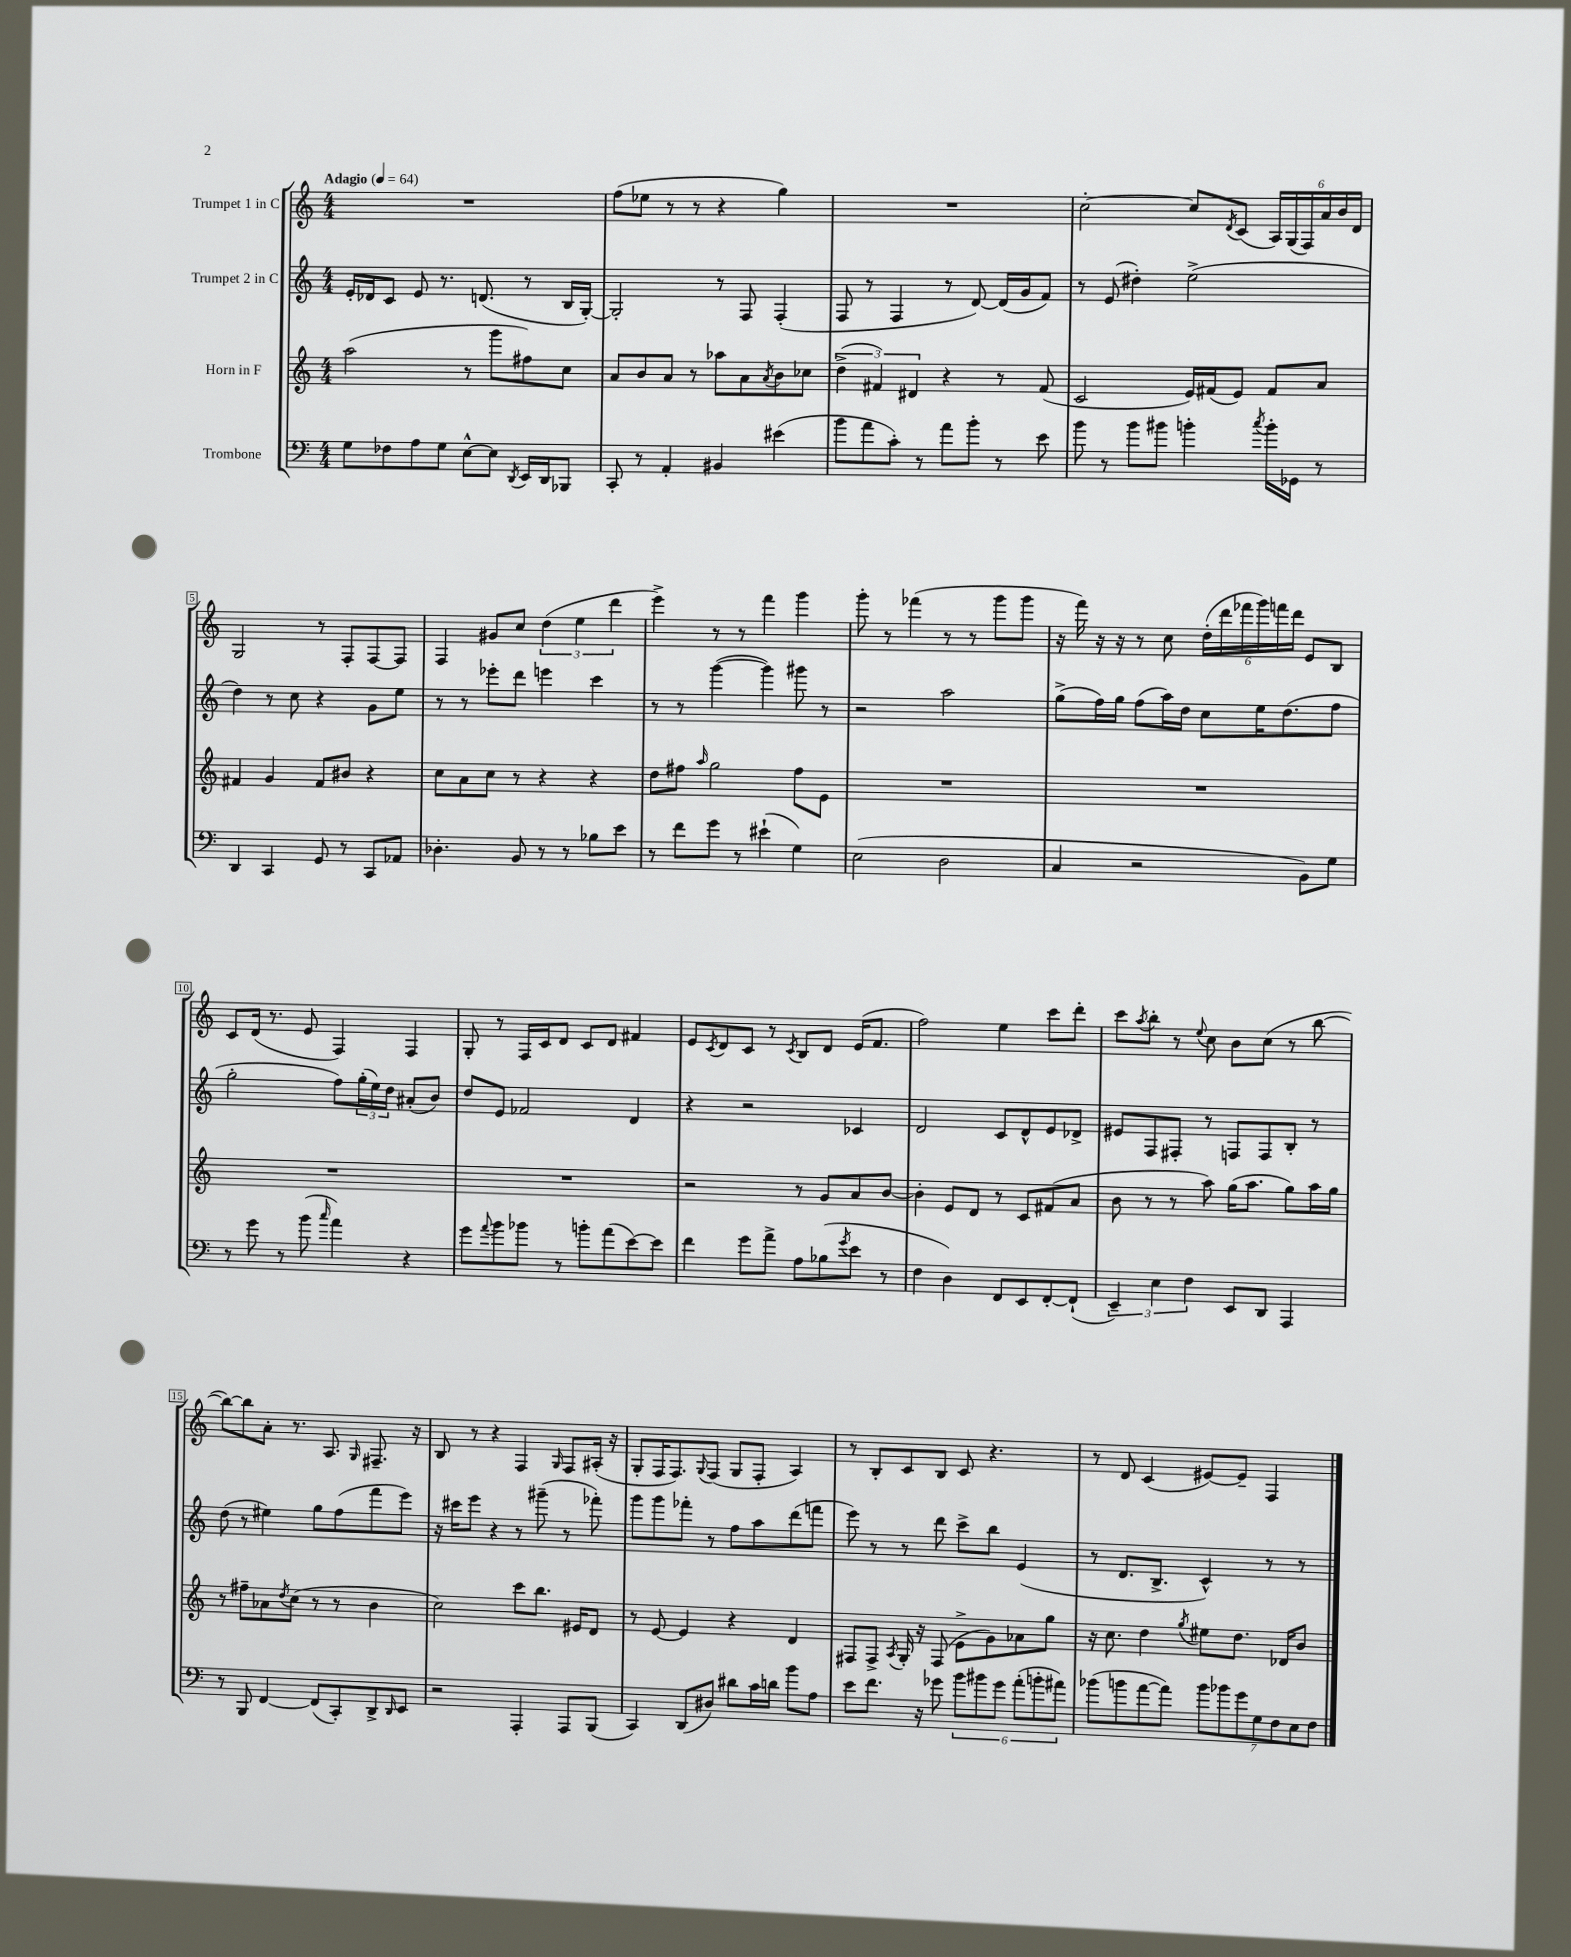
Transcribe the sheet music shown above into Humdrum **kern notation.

**kern	**kern	**kern	**kern
*part4	*part3	*part2	*part1
*staff4	*staff3	*staff2	*staff1
*I"Trombone	*I"Horn in F	*I"Trumpet 2 in C	*I"Trumpet 1 in C
*clefF4	*clefG2	*clefG2	*clefG2
*k[]	*k[]	*k[]	*k[]
*M4/4	*M4/4	*M4/4	*M4/4
*MM64	*MM64	*MM64	*MM64
=1	=1	=1	=1
!	!	!	!LO:TX:a:B:t=Adagio
8G\L	(2aa\	16e'/LL	1r
.	.	16d-X/J	.
8F-X\	.	8c/J	.
8A\	.	8e/	.
8G\J	.	8.r	.
[8E^^\L	8r	.	.
.	.	(8.dn/	.
8E\J]	8ggg\L	.	.
8qDD/	.	.	.
16EE/LL	8ff#X\)	8r	.
16DD/J	.	.	.
8BBB-X/J	8cc\J	16B/LL	.
.	.	[16G'/JJ)	.
=2	=2	=2	=2
8CC'/	8a/L	2G'/]	(8ff\L
8r	8b/	.	8ee-X\J
4AA'/	8a/J	.	8r
.	8r	.	8r
4BB#X/	8aa-X\L	8r	4r
.	8a\	8F/	.
.	8qa/	.	.
(4e#X\	8b\	(4F'/	4gg\)
.	8cc-X\J	.	.
=3	=3	=3	=3
8b\L	(6dd^\	8F/	1r
8a\	.	8r	.
.	6f#X/)	.	.
8c'\J)	.	4F/	.
.	6d#X/	.	.
8r	.	.	.
8a\L	4r	8r	.
8b'\J	.	[8d/)	.
8r	8r	(16d/LL]	.
.	.	16g/J	.
8e\	(8f#/	8f/J)	.
=4	=4	=4	=4
8b\	2c/	8r	[2cc'\
8r	.	(8e/	.
8b\L	.	4dd#X'\)	.
8b#X\J	.	.	.
4bn'\	16e/LL)	(2ee^\	8cc/L]
.	(16f#X/J	.	.
.	.	.	8qd/
.	8e/J)	.	(8c/J
8qcc/	.	.	.
16b'\LL	8f#/L	.	24A/LL)
.	.	.	(24G/
16GG-X\JJ	.	.	.
.	.	.	24F/)
8r	8a/J	.	24a/
.	.	.	24b/
.	.	.	24d/JJ
!!LO:LB:g=z
=5	=5	=5	=5
4DD/	4f#X/	4dd\)	2G/
4CC/	4g/	8r	.
.	.	8cc\	.
8GG/	8f#/L	4r	8r
8r	8b#X/J	.	8F'/L
8CC/L	4r	8g\L	[8F/
8AA-X/J	.	8ee\J	8F/J]
=6	=6	=6	=6
4.D-X'\	8cc\L	8r	4F/
.	8a\	8r	.
.	8cc\J	8eee-X'\L	8g#X/L
8BB/	8r	8ddd\J	8cc/J
8r	4r	4eeen\	(6dd\
8r	.	.	.
.	.	.	6ee\
8B-X\L	4r	4ccc\	.
.	.	.	6ddd\
8e\J	.	.	.
=7	=7	=7	=7
8r	8dd\L	8r	4eee^\)
8f\L	8ff#X\J	8r	.
.	16qqaa/	.	.
8g\J	2gg\	([4ggg\	8r
8r	.	.	8r
(4e#X`\	.	4ggg\])	4fff\
4G\)	8ff#\L	8ggg#X\	4ggg\
.	8e\J	8r	.
=8	=8	=8	=8
(2E\	1r	2r	8ggg'\
.	.	.	8r
.	.	.	(4fff-X\
2D\	.	2aa\	8r
.	.	.	8r
.	.	.	8ggg\L
.	.	.	8ggg\J
=9	=9	=9	=9
4C/	1r	(8gg^\L	16r
.	.	.	16fff\)
.	.	16ff\L)	16r
.	.	16gg\JJ	16r
2r	.	(8ff\L	8r
.	.	16aa\L)	8cc\
.	.	16dd\JJ	.
.	.	8cc\L	(24dd'\LL
.	.	.	24ddd\
.	.	.	24fff-X\
.	.	16ee\K	24ggg\)
.	.	.	24fffn\
.	.	(8.dd\	.
.	.	.	24ddd\JJ
8BB\L)	.	.	8e/L
8G\J	.	8ff\J	8B/J
!!LO:LB:g=z
=10	=10	=10	=10
8r	1r	2gg'\	8c/L
8g\	.	.	(16d/Jk
.	.	.	8.r
8r	.	.	.
(8b\	.	.	8e/
16qqcc/	.	.	.
4a\)	.	8ff\L)	4F/)
.	.	(24gg'\L	.
.	.	24ee\)	.
.	.	24dd\JJ	.
4r	.	(8a#X'/L	4F/
.	.	8b/J)	.
=11	=11	=11	=11
8g\L	1r	8dd/L	8G'/
8qqa/	.	.	.
8b\	.	8e/J	8r
8b-X\J	.	2f-X/	16F/LL
.	.	.	16c/J
8r	.	.	8d/J
8bn'\L	.	.	8c/L
(8a\	.	.	8d/J
[8e\)	.	4d/	4f#X/
8e\J]	.	.	.
=12	=12	=12	=12
4f\	2r	4r	8e/L
.	.	.	8qc/
.	.	.	8d/
8g\L	.	2r	8c/J
8a^\J	.	.	8r
.	.	.	8qc/
8A\L	8r	.	8B/L
(8B-X\	8g/L	.	8d/J
8qg/	.	.	.
8e\J	8a/	4c-X/	(16e/KL
.	.	.	8.f/J
8r	[8b/J	.	.
=13	=13	=13	=13
4F\	4b'\]	2d/	2ff\)
4D\)	8e/L	.	.
.	8d/J	.	.
8FF/L	8r	8c/L	4ee\
8EE/	8c/L	8d^^/	.
[8FF'/	(8f#X/	8e/	8ccc\L
(8FF`/J]	8a/J	8d-X^/J	8ddd'\J
=14	=14	=14	=14
6EE~/)	8b\	8e#X/L	8ccc\L
.	.	.	8qaa/
.	8r	8F/	8bb'\J
6E\	.	.	.
.	8r	8F#X'/J	8r
6F\	.	.	.
.	.	.	8qqee/
.	8aa\)	8r	8cc\
8EE/L	(16gg\KL	8Fn/L	8b\L
.	8.aa\J	.	.
8DD/J	.	8F/	(8cc\J
4AAA/	8gg\L)	8B'/J	8r
.	16aa\L	8r	[8bb\
.	16gg\JJ	.	.
!!LO:LB:g=z
=15	=15	=15	=15
8r	8r	(8dd\	8bb\L_)
8BBB/	8ff#X~\L	8r	8bb\]
[4FF/	8a-X\	4ee#X\)	8a'\J
.	8qdd/	.	.
.	(8cc\J	.	8.r
(8FF/L]	8r	8gg\L	.
.	.	.	8.A/
8CC'/)	8r	(8ff\	.
.	.	.	16qqG/
8DD^/	4b\	8fff\	8.F#X~/
16qqDD/	.	.	.
8EE/J	.	8eee\J)	.
.	.	.	16r
=16	=16	=16	=16
2r	2cc\)	16r	8B/
.	.	16ccc#X\KL	.
.	.	8eee\J	8r
.	.	4r	4r
4AAA'/	8ccc\L	8r	4F/
.	8.bb\J	(8ggg#X~\	.
.	.	.	16qqG/
8AAA/L	.	8r	8F/L
.	16e#X/KL	.	.
(8BBB/J	8d/J	8fff-X'\)	(16A#X'/Jk
.	.	.	16r
=17	=17	=17	=17
4CC/)	8r	8ggg\L	8G'/L
.	[8e/	8ggg\	16F/K
.	.	.	8.F/)
(8DD/L	4e/]	8fff-X'\J	.
.	.	.	8qqG/
8D#X/J)	.	8r	(8F/J
8d#X\L	4r	8ff\L	8G/L
16c\L	.	8aa\	8F'/J
16dn\JJ	.	.	.
8b\L	4d/	(8ddd\	4A/)
8A\J	.	8fffn\J	.
=18	=18	=18	=18
8e\L	8F#X/L	8eee\)	8r
8.f\J	8F#^/J	8r	8B'/L
.	8qA/	.	.
.	16G'/	8r	8c/
16r	16r	.	.
8g-X\	(8F#/	8ddd\	8B/J
12b\L	8e^\L	8ccc^\L	8c/
12b#X\	.	.	.
.	8g\)	8bb\J	4.r
12g-\J	.	.	.
(12a'\L	8a-X\	(4e/	.
12bn'\	.	.	.
.	8gg\J	.	.
12a#X\J)	.	.	.
=19	=19	=19	=19
(8b-X\L	16r	8r	8r
.	8.cc\	.	.
8bn\	.	8.d/L	8d/
[8a\	4dd\	.	(4c/
.	.	8.B^/J	.
8a\J])	.	.	.
.	8qgg/	.	.
14b\L	8ee#X\L	4c^^/)	[8e#X/L)
14b-X\	.	.	.
.	8.dd\J	.	8e#~/J]
14g\	.	.	.
14G\	.	.	.
.	.	8r	4F/
14F\	.	.	.
.	16d-X/KL	.	.
14E\	.	.	.
.	8b/J	8r	.
14F\J	.	.	.
==	==	==	==
*-	*-	*-	*-
